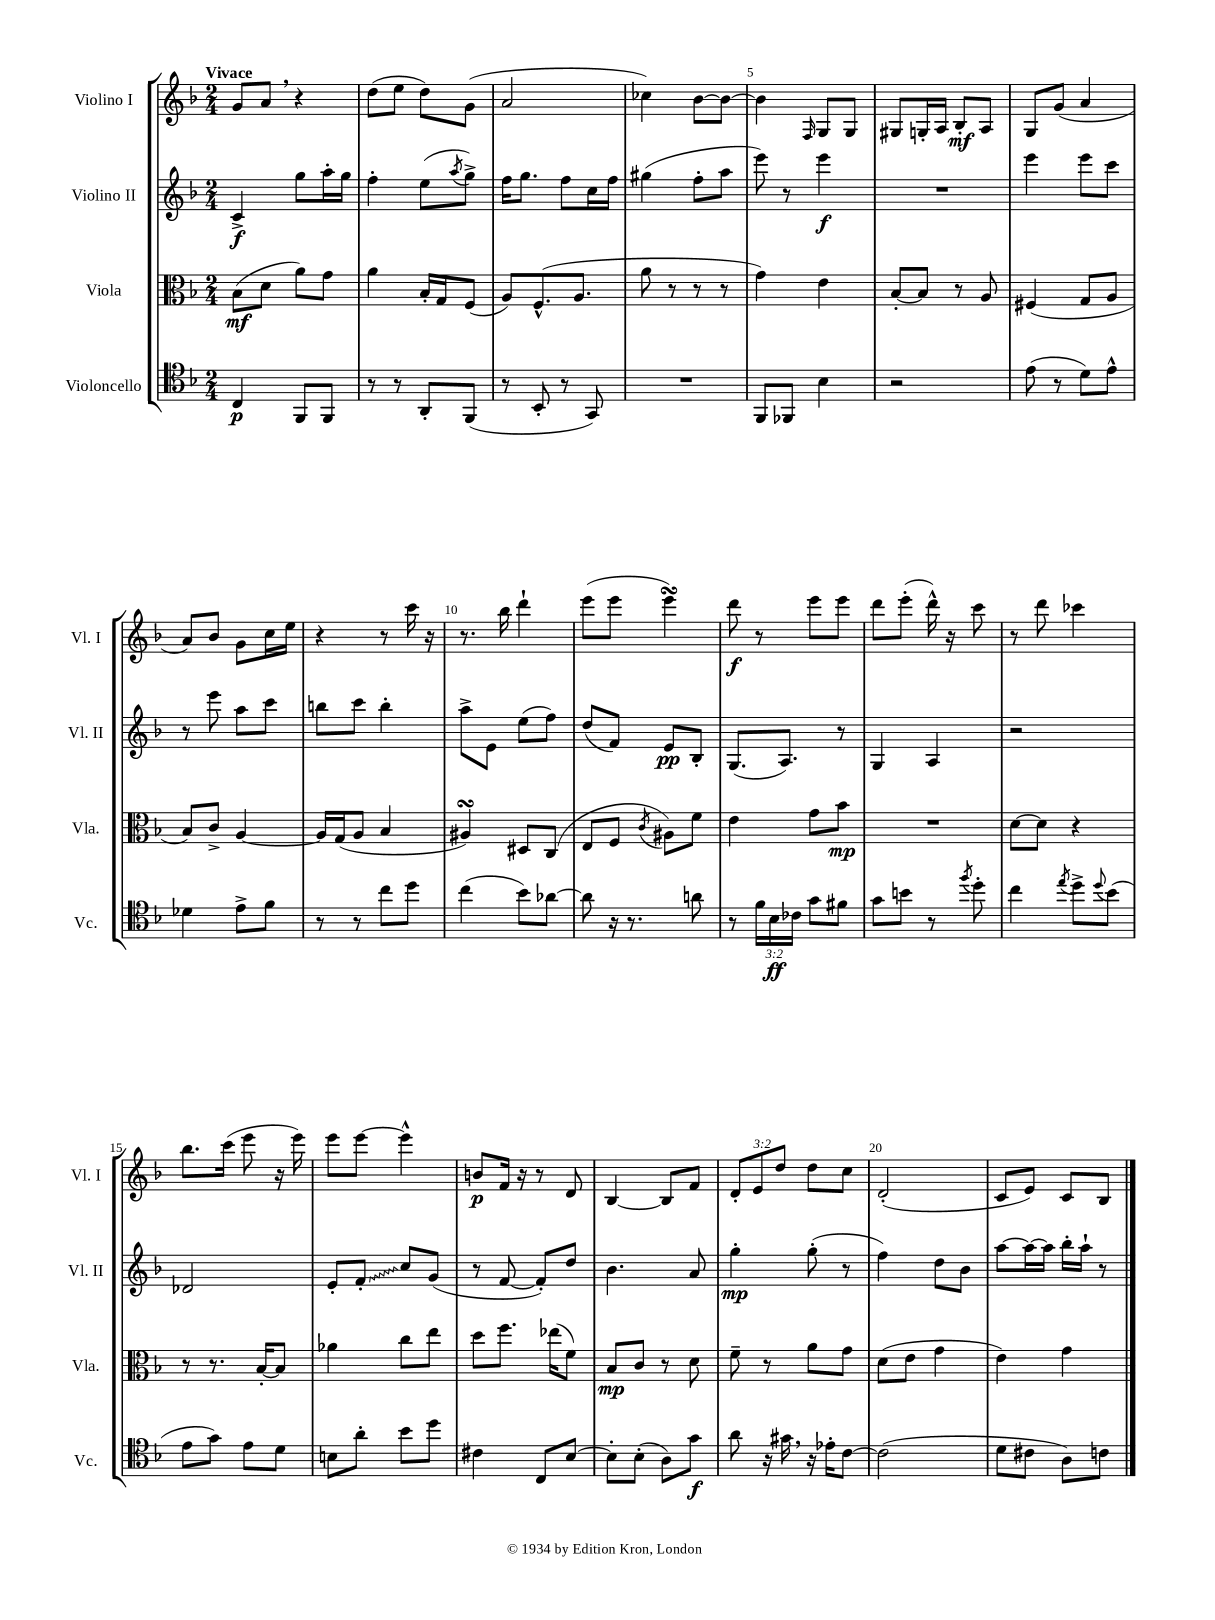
<<
\new StaffGroup <<
\new Staff = "s0" \with { instrumentName = "Violino I" shortInstrumentName = "Vl. I" } {
    \clef treble \key f \major \numericTimeSignature \time 2/4 \override Staff.TupletNumber.text = #tuplet-number::calc-fraction-text \tempo "Vivace"
    g'8 a'8 \breathe r4 |
    d''8( e''8 d''8) g'8( |
    a'2 |
    ces''4) bes'8~ bes'8~ |
    bes'4 \grace { f16 } g8 g8 |
    gis8 g16-. a16 bes8-.\mf a8 |
    g8 g'8( a'4 |
    a'8) bes'8 g'8 c''16 e''16 |
    r4 r8 c'''16 r16 |
    r8. bes''16 d'''4-! |
    e'''8( e'''8 e'''4\turn) |
    d'''8\f r8 e'''8 e'''8 |
    d'''8 e'''8-.( d'''16-^) r16 c'''8 |
    r8 d'''8 ces'''4 |
    bes''8. c'''16( e'''8 r16 e'''16) |
    e'''8 e'''8~ e'''4-^ |
    b'8\p f'16 r16 r8 d'8 |
    bes4~ bes8 f'8 |
    \tuplet 3/2 { d'8-. e'8 d''8 } d''8 c''8 |
    d'2-.( |
    c'8 e'8) c'8 bes8 \bar "|." |
}
\new Staff = "s1" \with { instrumentName = "Violino II" shortInstrumentName = "Vl. II" } {
    \clef treble \key f \major \numericTimeSignature \time 2/4
    c'4->\f g''8 a''16-. g''16 |
    f''4-. e''8( \acciaccatura { a''8 } g''8->) |
    f''16 g''8. f''8 c''16 f''16 |
    gis''4( f''8-. a''8 |
    e'''8) r8 e'''4\f |
    R2 |
    e'''4 e'''8 c'''8 |
    r8 e'''8 a''8 c'''8 |
    b''8 c'''8 b''4-. |
    a''8-> e'8 e''8( f''8) |
    d''8( f'8) e'8\pp bes8-. |
    g8.( a8.) r8 |
    g4 a4 |
    r2 |
    des'2 |
    e'8-. \once \override Glissando.style = #'zigzag f'8-.\glissando c''8 g'8( |
    r8 f'8~ f'8-.) d''8 |
    bes'4. a'8 |
    g''4-.\mp g''8-.( r8 |
    f''4) d''8 bes'8 |
    a''8~ a''16~ a''16 bes''16-. a''16-! r8 \bar "|." |
}
\new Staff = "s2" \with { instrumentName = "Viola" shortInstrumentName = "Vla." } {
    \clef alto \key f \major \numericTimeSignature \time 2/4
    bes8\mf( d'8 a'8) g'8 |
    a'4 bes16-. g16 f8( |
    a8) f8.-^( a8. |
    a'8 r8 r8 r8 |
    g'4) e'4 |
    bes8~-. bes8 r8 a8 |
    fis4( g8 a8 |
    bes8) c'8-> a4~ |
    a16 g16( a8 bes4 |
    ais4\turn) dis8 c8( |
    e8 f8 \acciaccatura { c'8 } ais8) f'8 |
    e'4 g'8 bes'8\mp |
    R2 |
    d'8~ d'8 r4 |
    r8 r8. bes16~-. bes8 |
    aes'4 c''8 e''8 |
    d''8 f''8. ees''16( f'8) |
    bes8\mp c'8 r8 d'8 |
    f'8-- r8 a'8 g'8 |
    d'8( e'8 g'4 |
    e'4) g'4 \bar "|." |
}
\new Staff = "s3" \with { instrumentName = "Violoncello" shortInstrumentName = "Vc." } {
    \clef tenor \key f \major \numericTimeSignature \time 2/4 \override Staff.TupletNumber.text = #tuplet-number::calc-fraction-text
    c4\p f,8 f,8 |
    r8 r8 a,8-. f,8( |
    r8 bes,8-. r8 g,8) |
    R2 |
    f,8 fes,8 bes4 |
    r2 |
    e'8( r8 d'8) e'8-^ |
    des'4 e'8-> f'8 |
    r8 r8 c''8 d''8 |
    c''4( bes'8) aes'8~ |
    aes'8 r16 r8. a'8 |
    r8 \tuplet 3/2 { f'16 bes16\ff ces'16 } g'8 fis'8 |
    g'8 b'8 r8 \acciaccatura { f''8 } d''8-. |
    c''4 \acciaccatura { e''8 } d''8-> \appoggiatura { d''8 } bes'8( |
    e'8 g'8) e'8 d'8 |
    b8 a'8-. bes'8 d''8 |
    cis'4 c8 bes8~ |
    bes8-. bes8-.( a8) g'8\f |
    a'8 r16 gis'16 \breathe r16 ees'16-. c'8~ |
    c'2( |
    d'8 cis'8 a8) c'8 \bar "|." |
}
>>
>>
\layout { \context { \Score \override BarNumber.break-visibility = ##(#f #t #t) barNumberVisibility = #(every-nth-bar-number-visible 5) } }
